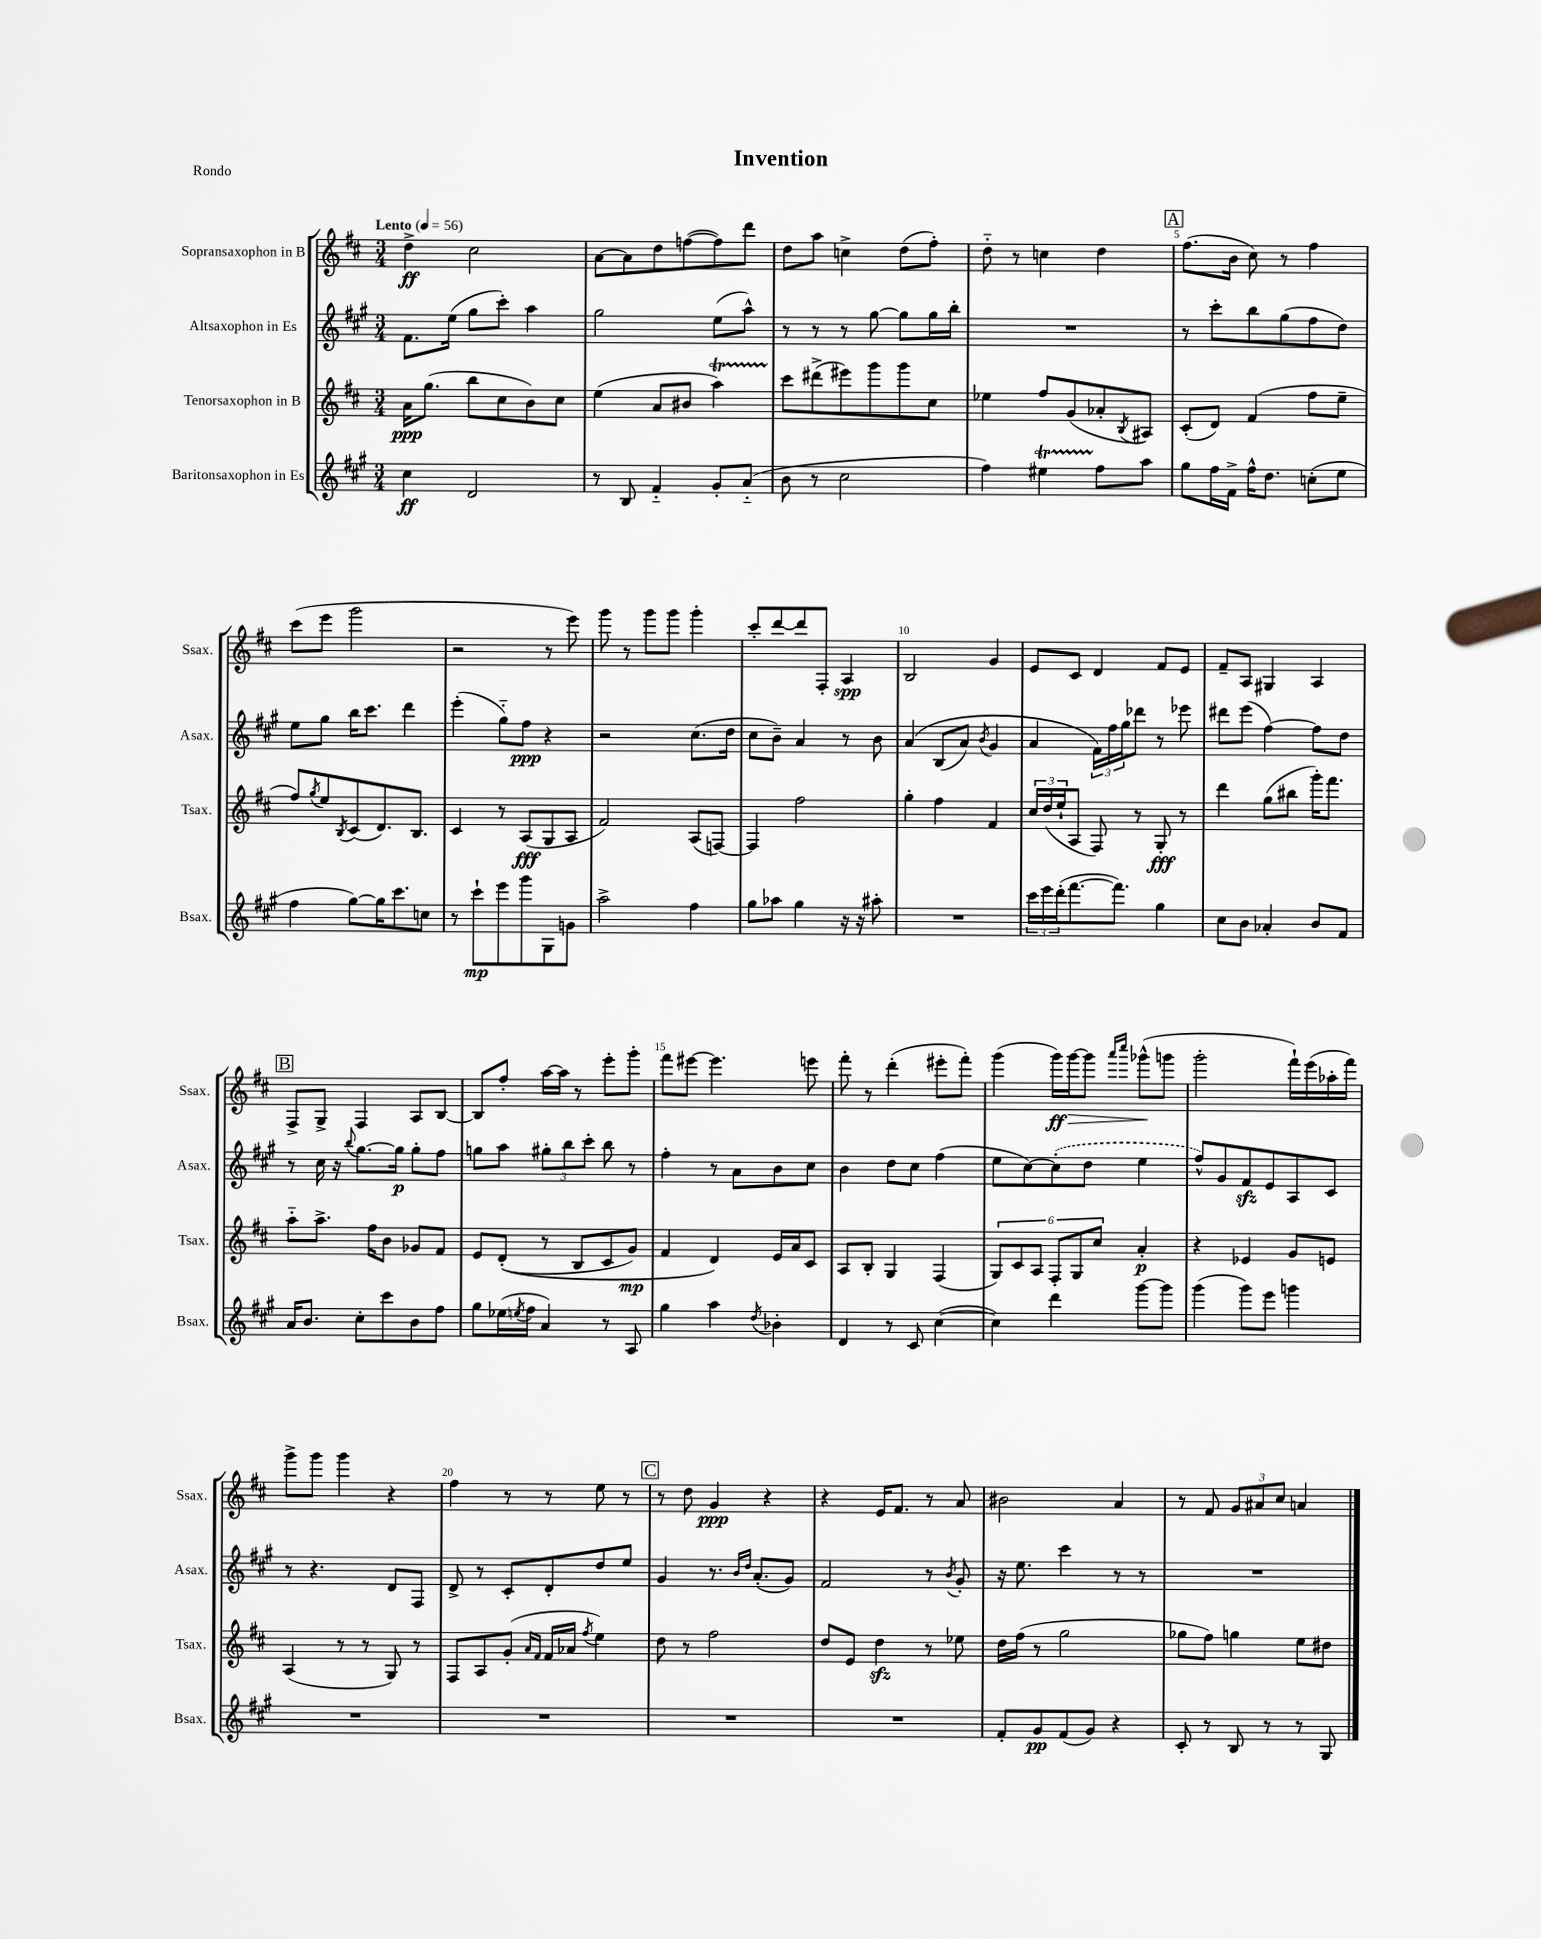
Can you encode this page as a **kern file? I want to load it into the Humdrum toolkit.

**kern	**kern	**kern	**kern
*staff4	*staff3	*staff2	*staff1
*clefG2	*clefG2	*clefG2	*clefG2
*k[f#c#g#]	*k[f#c#]	*k[f#c#g#]	*k[f#c#]
*M3/4	*M3/4	*M3/4	*M3/4
*MM56	*MM56	*MM56	*MM56
4cc#	16a	8.f#	4dd^
.	(8.gg	.	.
.	.	(16ee	.
2d	8bb	8gg#	2cc#
.	8cc#	8ccc#')	.
.	8b)	4aa	.
.	8cc#	.	.
=	=	=	=
8r	(4ee	2gg#	[8a
8B	.	.	8a]
4f#'~	8a	.	8dd
.	8b#	.	([8ff
8g#'	4aa)	(8ee	8ff])
(8a'~	.	8aa^^)	8ddd
=	=	=	=
8b	8ccc#	8r	8dd
8r	(8ddd#^	8r	8aa
2cc#	8eee#)	8r	4cc^
.	8ggg	[8gg#	.
.	8ggg	8gg#]	(8dd
.	8cc#	16gg#	8ff#')
.	.	16bb'	.
=	=	=	=
4ff#)	4ee-	2.r	8dd'~
.	.	.	8r
4ee#	8ff#	.	4cc
.	(8g	.	.
8ff#	8a-'	.	4dd
.	8qB	.	.
8aa	8A#)	.	.
=	=	=	=
8gg#	(8c#'	8r	(8.ff#
16ff#	8d)	8ccc#'	.
16f#^	.	.	16b
16ff#^^	(4f#	8bb	8cc#)
8.dd	.	.	.
.	.	(8gg#	8r
(8cc'	8ff#	8ff#	4ff#
8ee	8ee~	8dd)	.
=	=	=	=
4ff#	8ff#)	8ee	(8ccc#
.	8qgg	.	.
.	8ee	8gg#	8eee
.	8qB	.	.
[8gg#)	(8c#	16bb	2ggg
.	.	8.ccc#	.
16gg#]	8.d)	.	.
8.ccc#	.	.	.
.	.	4ddd	.
.	8.B	.	.
8cc	.	.	.
=	=	=	=
8r	4c#	(4eee'	2r
8ccc#`	.	.	.
8eee	8r	8gg#'~)	.
8ggg#	(8A	8ff#	.
8G#	8G	4r	8r
8g	8A	.	8eee)
=	=	=	=
2aa^	2f#)	2r	8ggg
.	.	.	8r
.	.	.	8ggg
.	.	.	8ggg
4ff#	(8A	(8.cc#	4ggg'
.	[8F)	.	.
.	.	16dd	.
=	=	=	=
8gg#	4F]	8cc#	8ccc#'
8aa-	.	8b~)	[8ddd
4gg#	2ff#	4a	8ddd]
.	.	.	8F#'
16r	.	8r	4A
16r	.	.	.
8aa#'	.	8b	.
=	=	=	=
2.r	4gg'	&(4a	2B
.	4ff#	(8B	.
.	.	8a)	.
.	.	8qb	.
.	4f#	4g#	4g
=	=	=	=
24ccc#	24cc#	4a	8e
24eee	(24dd	.	.
(24ddd'	24ee`	.	.
[8.fff#	8A	.	8c#
.	8F#)	24f#&)	4d
.	.	24ff#	.
8.fff#])	.	.	.
.	.	24gg#	.
.	8r	8ddd-	.
4gg#	8G'	8r	8f#
.	8r	8eee-	8e
=	=	=	=
8cc#	4ddd	8ddd#	8f#~
8b	.	(8eee	8A
4a-'	(8gg	[4ff#)	4G#
.	8bb#	.	.
8b	16ggg')	8ff#]	4A
.	8.fff#	.	.
8f#	.	8dd	.
=	=	=	=
16a	8aa'~	8r	8F#^
8.b	.	.	.
.	8.aa^	16cc#	8G^
.	.	16r	.
.	.	8qqbb	.
8cc#'	.	[8.gg#	4F#
.	16ff#	.	.
8ccc#	8b	.	.
.	.	16gg#]	.
8b	8g-	8gg#'	8A
8ff#	8f#	8ff#	[8B
=	=	=	=
8gg#	8e	8gg	8B]
(16ee-	&((8d'	8aa	8ff#'
8qee	.	.	.
16ff#	.	.	.
4a)	8r	12gg#'	[16aa
.	.	.	16aa]
.	.	12bb	.
.	8B	.	8r
.	.	12ccc#'	.
8r	8c#	8bb	8eee'
8A	8g)	8r	8ggg'
=	=	=	=
4gg#	4f#	4ff#'	8fff#
.	.	.	[8eee#
4aa	4d&)	8r	4.eee#]
.	.	8a	.
8qdd	.	.	.
4b-'	16e	8b	.
.	16a	.	.
.	8c#	8cc#	8eee
=	=	=	=
4d	8A	4b	8fff#'
.	8B'	.	8r
8r	4G	8dd	(4ddd'
8c#	.	8cc#	.
([4cc#	(4F#	(4ff#	8eee#'
.	.	.	8fff#')
=	=	=	=
4cc#])	12G)	8ee	(4ggg
.	12c#	.	.
.	.	[8cc#)	.
.	12A	.	.
4ddd	12F#'	(8cc#']	16ggg)
.	.	.	[16ggg
.	12G	.	.
.	.	8dd	8ggg]
.	12cc#	.	.
.	.	.	16qqaaa
.	.	.	16qqcccc#
[8ggg#	4a'	4ee	(8ggg-^^
8ggg#]	.	.	8ggg
=	=	=	=
(4ggg#	4r	8ff#^^)	2ggg'
.	.	8g#	.
8ggg#)	4e-	8f#	.
8eee	.	8e	.
4ggg	8g	8A	16fff#`)
.	.	.	(16eee
.	8e	8c#	16aa-'
.	.	.	16fff#)
=	=	=	=
2.r	(4A	8r	8ggg^
.	.	4.r	8ggg
.	8r	.	4ggg
.	8r	.	.
.	8G)	8d	4r
.	8r	8F#	.
=	=	=	=
2.r	8F#	8d^	4ff#
.	8A	8r	.
.	(8g'	8c#'	8r
.	16qqa	.	.
.	16qqf#	.	.
.	16f#	8d'	8r
.	16a-	.	.
.	8qff#	.	.
.	4ee)	8dd	8ee
.	.	8ee	8r
=	=	=	=
2.r	8dd	4g#	8r
.	8r	.	8dd
.	2ff#	8.r	4g
.	.	16qqb	.
.	.	16qqdd	.
.	.	(8.a'	.
.	.	.	4r
.	.	8g#)	.
=	=	=	=
2.r	8dd	2f#	4r
.	8e	.	.
.	4dd	.	16e
.	.	.	8.f#
.	8r	8r	8r
.	.	8qb	.
.	8ee-	8g#'	8a
=	=	=	=
8f#'	16dd	16r	2b#
.	(16ff#	8.ee	.
8g#	8r	.	.
(8f#	2gg	4ccc#	.
8g#)	.	.	.
4r	.	8r	4a
.	.	8r	.
=	=	=	=
8c#'	8gg-	2.r	8r
8r	8ff#)	.	8f#
8B	4gg	.	12g
.	.	.	12a#
8r	.	.	.
.	.	.	12cc#
8r	8ee	.	4a
8G#	8dd#	.	.
==	==	==	==
*-	*-	*-	*-
